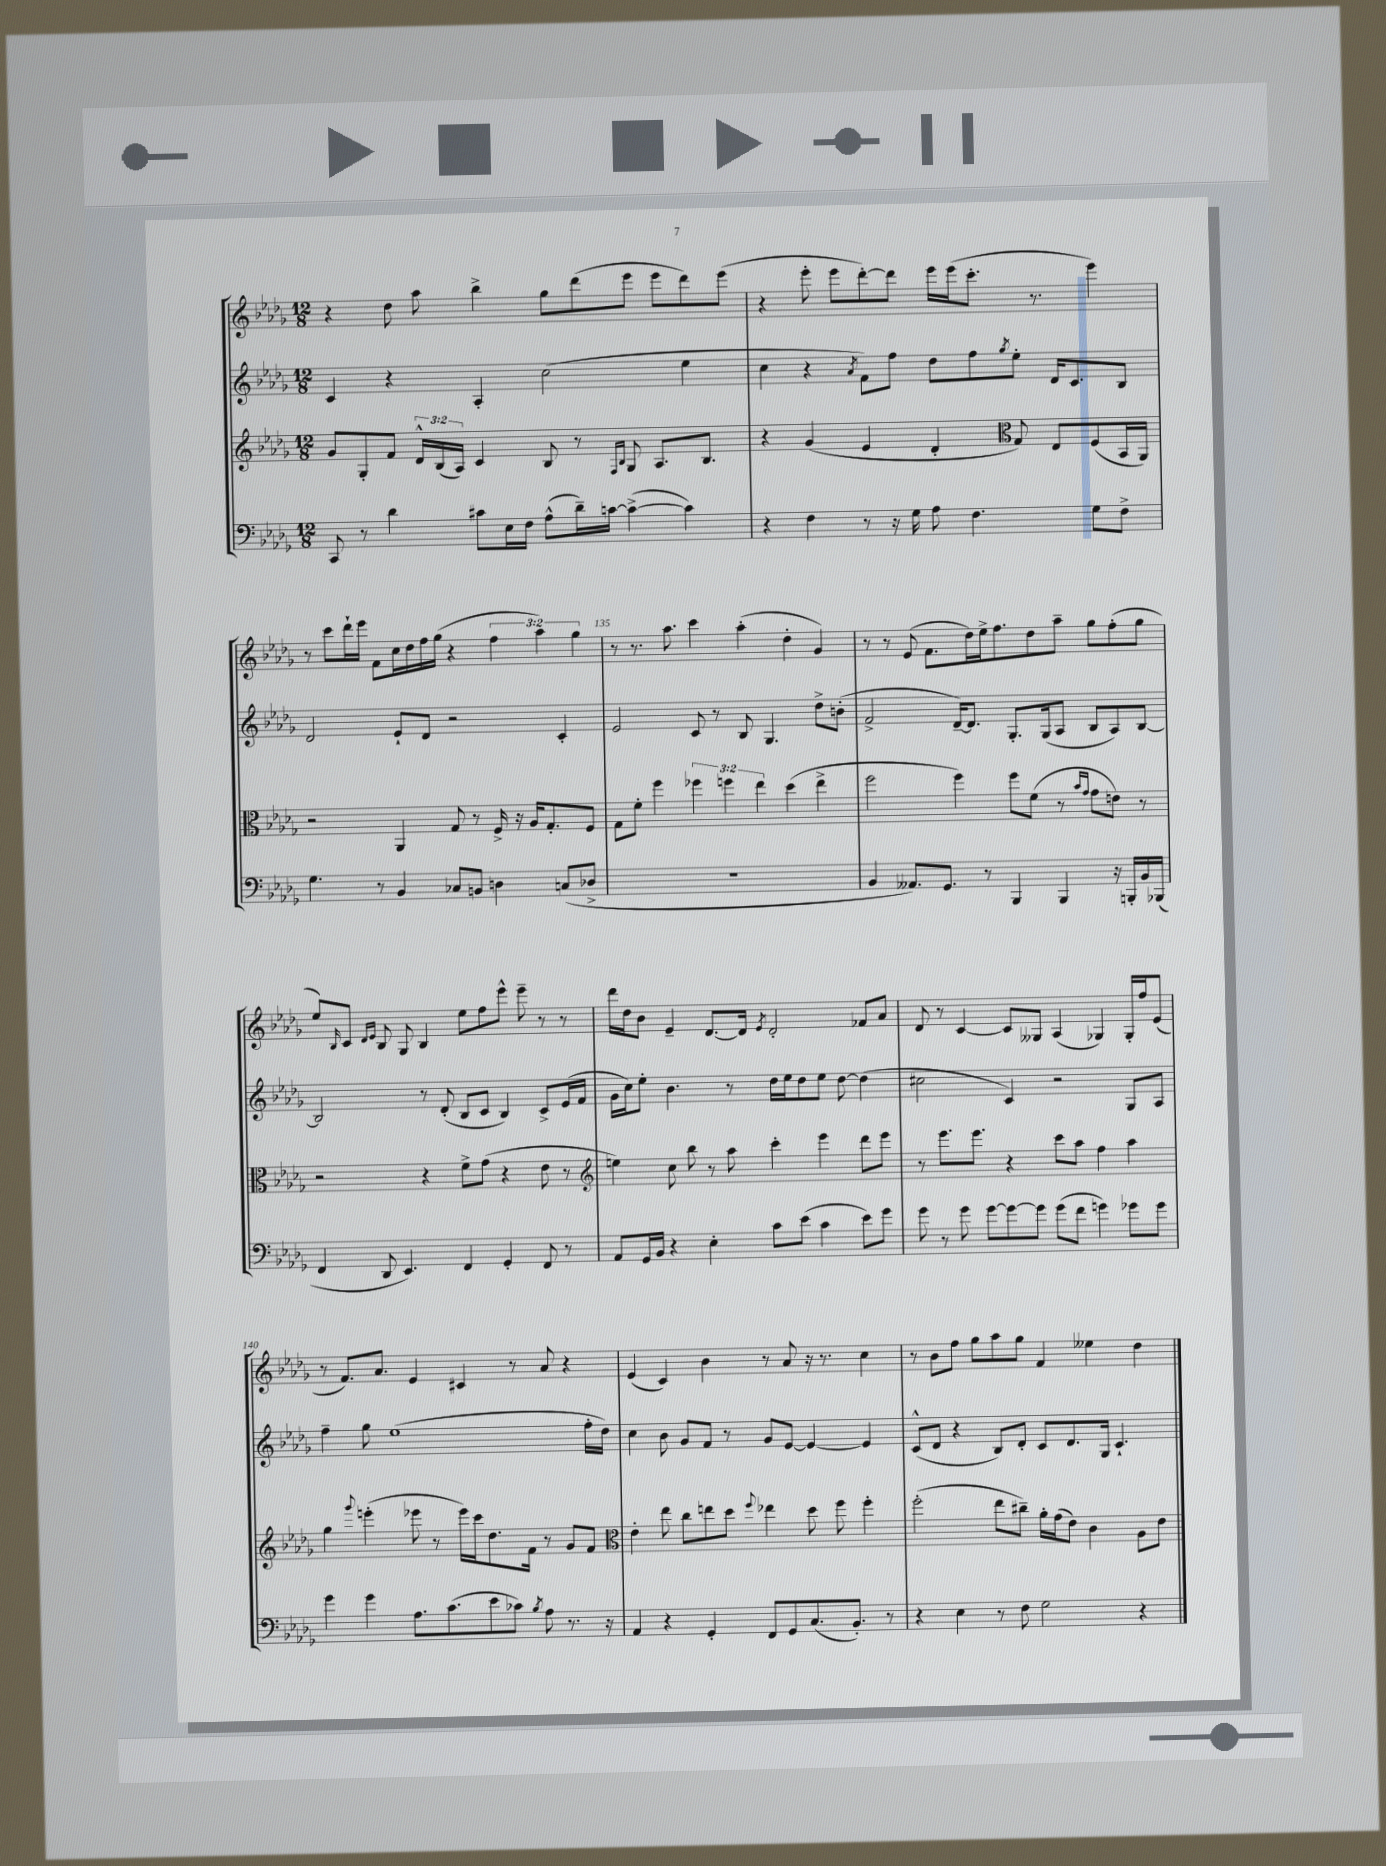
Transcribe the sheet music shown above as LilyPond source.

<<
\new StaffGroup <<
\new Staff = "s0" {
    \clef treble \key des \major \numericTimeSignature \time 12/8 \override Staff.TupletNumber.text = #tuplet-number::calc-fraction-text
    r4 des''8 aes''8 bes''4-> ges''8 des'''8( ees'''8 ees'''8 des'''8) ees'''8( |
    r4 ees'''8-. ees'''8 des'''8~-.) des'''8 ees'''16 ees'''16( c'''8.-. r8. ees'''4) |
    r8 c'''8 des'''16-! ees'''16 f'8 c''16 des''16 f''16 ges''16( r4 \tuplet 3/2 { f''4 aes''4) ges''4 } |
    r8 r8. aes''8. c'''4 aes''4-.( des''4-. ges'4) |
    r8 r8 ees'8( f'8. des''16) ees''16-> f''8. des''8 aes''8-- ges''8 f''8-.( ges''8 |
    ees''8) \grace { bes16 } c'8 \grace { des'16 ees'16 } bes8 ges8 bes4 ees''8 f''8 ees'''8-^ ees'''8-- r8 r8 |
    des'''16 des''16 bes'8 ees'4-- des'8.~ des'16 \acciaccatura { ees'8 } des'2-. fes'8 aes'8 |
    des'8 r8 c'4~ c'8 geses8 aes4( ges4) ges16-. f''16 ees'8( |
    r8 f'8.) aes'8. ees'4 cis'4 r8 aes'8 r4 |
    ees'4( c'4) bes'4 r8 aes'8 r16 r8. c''4 |
    r8 bes'8 f''8 ges''8 aes''8 ges''8 f'4 eeses''4 des''4 \bar "|." |
}
\new Staff = "s1" {
    \clef treble \key des \major \numericTimeSignature \time 12/8
    c'4 r4 aes4-. c''2( ees''4 |
    c''4 r4 \acciaccatura { aes'8 } f'8) f''8 des''8 f''8 \acciaccatura { ges''8 } ees''8-. des'16 c'8. bes8 |
    des'2 ees'8-! des'8 r2 c'4-. |
    ees'2 c'8 r8 bes8 ges4. des''8-> b'8-.( |
    f'2-> des'16~--) des'8. ges8.-. ges16( aes8 bes8 aes8) bes8~ |
    bes2 r8 des'8-.( bes8 c'8 bes4) c'8-> ees'16( f'16 |
    ges'16 c''16) ees''8-. bes'4. r8 des''16 ees''16 des''8 ees''8 des''8~ des''4( |
    cis''2 c'4) r2 ges8 aes8 |
    f''4-- ges''8 ees''1( f''16-. des''16) |
    c''4 bes'8 ges'8 f'8 r8 ges'8 ees'8~ ees'4~ ees'4 |
    c'8-^( des'8 r4 bes8) des'8-. c'8 des'8. ges16 c'4.-! \bar "|." |
}
\new Staff = "s2" {
    \clef treble \key des \major \numericTimeSignature \time 12/8 \override Staff.TupletNumber.text = #tuplet-number::calc-fraction-text
    ges'8 ges8-. f'8 \tuplet 3/2 { des'16-^ bes16( aes16) } c'4 bes8 r8 \grace { f16 bes16 } ges8 aes8. bes8. |
    r4 ges'4( ees'4 des'4-. \clef alto ges8) ees8 f8( bes,16 aes,16) |
    r2 aes,4 ges8 r8 f16-> r16 aes16 ges8.-. f8 |
    ges8 f'8-. f''4 \tuplet 3/2 { fes''4 f''4 ees''4 } des''4( ees''4-> |
    f''2 f''4) f''8 f'8( r8 \grace { bes'16 ges'16 } ges'8 e'8) r8 |
    r2 r4 f'8-> ges'8( r4 ees'8 r8 |
    \clef treble e''4) c''8 bes''8 r8 aes''8 c'''4-. ees'''4 des'''8 ees'''8 |
    r8 ees'''8. ees'''8. r4 c'''8 aes''8 f''4 aes''4 |
    ges''4 \appoggiatura { ges'''8 } e'''4-.( ees'''8 r8 ees'''16) c'''16 des''8. f'16 r8 ges'8 f'8 |
    \clef alto ees'4-. ees''8 c''8 e''8 des''8 \appoggiatura { f''8 } ees''4 des''8 f''8 f''4-. |
    f''2-.( ees''8 cis''8--) aes'16-. ges'16( ees'8) c'4 aes8 ees'8 \bar "|." |
}
\new Staff = "s3" {
    \clef bass \key des \major \numericTimeSignature \time 12/8
    c,8 r8 des'4 cis'8 ees16 f16 aes8-^( des'16--) c'16~ c'4~->( c'4) |
    r4 f4 r8 r16 ges16 aes8 f4. ges8 f8-> |
    ges4. r8 bes,4 ces8 b,8 d4 c8( des8-> |
    R1. |
    bes,4 aeses,8.) ges,8. r8 bes,,4 bes,,4 r16 b,,16-. bes,16 bes,,16( |
    f,4 des,8 ees,4.) f,4 ges,4-. f,8 r8 |
    aes,8 ges,16 bes,16 r4 ees4-. c'8 ees'8( c'4 ees'8) ges'8 |
    ges'8 r8 ges'8 ges'8~ ges'8~ ges'8 ges'8( f'8 g'4) ges'8 ges'8 |
    ges'4 ges'4 aes8. c'8.( ees'8 ces'8) \acciaccatura { bes8 } aes8 r8. r16 |
    aes,4 r4 ges,4-. f,8 ges,8 c8.( bes,8.-.) r8 |
    r4 ees4 r8 f8 ges2 r4 \bar "|." |
}
>>
>>
\layout { \context { \Score currentBarNumber = #132 \override BarNumber.break-visibility = ##(#f #t #t) barNumberVisibility = #(every-nth-bar-number-visible 5) } }
